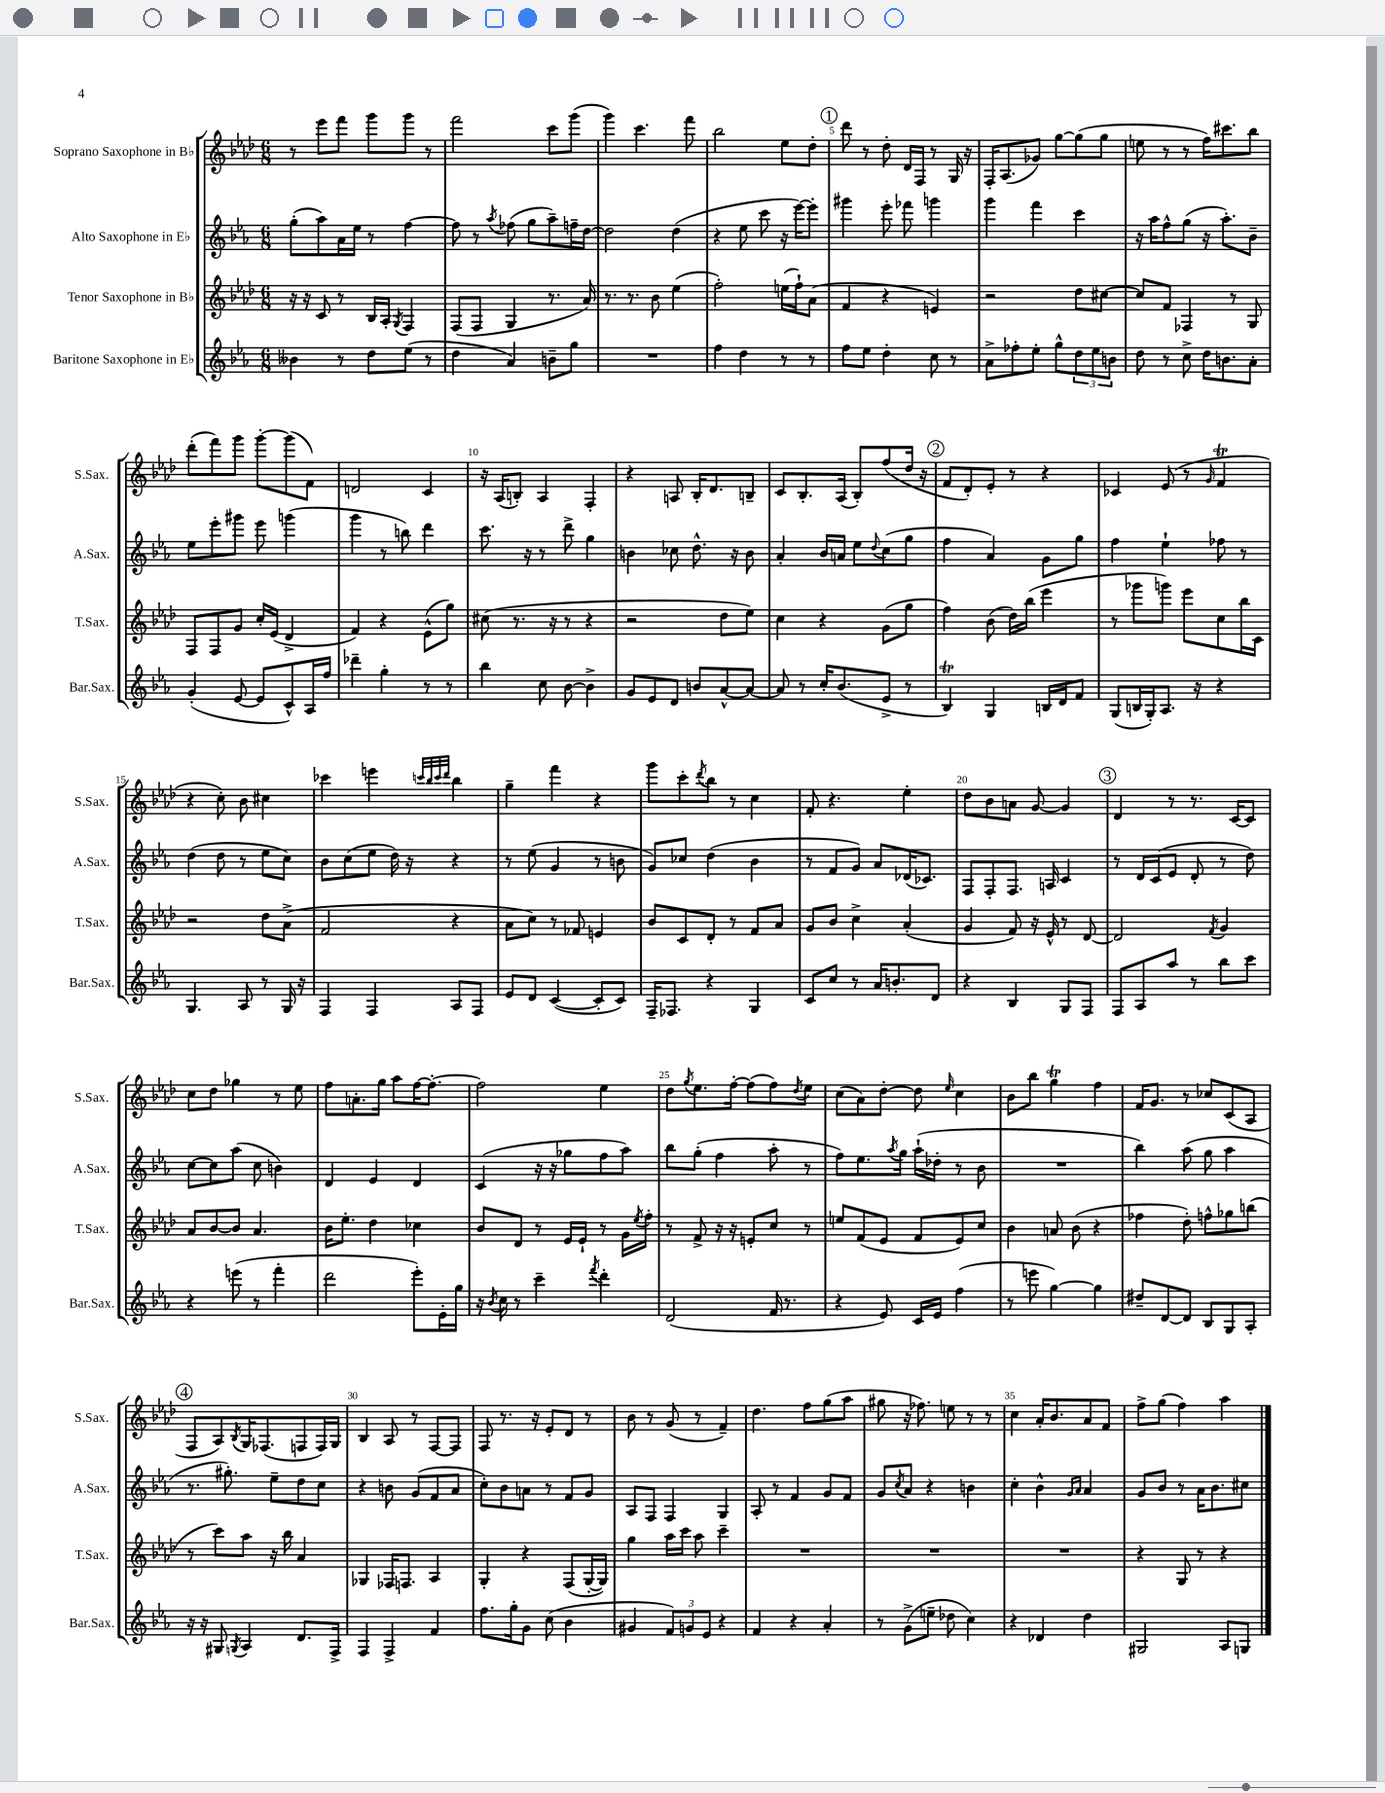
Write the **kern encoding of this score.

**kern	**kern	**kern	**kern
*part4	*part3	*part2	*part1
*staff4	*staff3	*staff2	*staff1
*I"Baritone Saxophone in E♭	*I"Tenor Saxophone in B♭	*I"Alto Saxophone in E♭	*I"Soprano Saxophone in B♭
*I'Bar.Sax.	*I'T.Sax.	*I'A.Sax.	*I'S.Sax.
*clefG2	*clefG2	*clefG2	*clefG2
*k[b-e-a-]	*k[b-e-a-d-]	*k[b-e-a-]	*k[b-e-a-d-]
*M6/8	*M6/8	*M6/8	*M6/8
=1	=1	=1	=1
4b--X\	16r	(8gg'\L	8r
.	16r	.	.
.	8c/	8aa-\)	8eee-\L
8r	8r	16a-\L	8fff\J
.	.	16ee-\JJ	.
8dd\L	16B-/LL	8r	8ggg\L
.	16A-'/JJ	.	.
.	8qG/	.	.
(8ee-\J	4F/	[4ff\	8ggg\J
8r	.	.	8r
=2	=2	=2	=2
4dd\	(8F/L	8ff\]	2fff\
.	8F/J	8r	.
.	.	8qaa-/	.
4a-/)	4G/	(8ff-X\	.
.	.	8gg\L	.
8bn~\L	8.r	8aa-~\)	8ccc\L
8gg\J	.	16ffn~\L	(8ggg\J
.	16a-/)	[16dd\JJ	.
=3	=3	=3	=3
2.r	8.r	2dd\]	4ggg\)
.	8.r	.	.
.	.	.	4.ccc\
.	8b-\	.	.
.	(4ee-\	(4dd\	.
.	.	.	8fff\
=4	=4	=4	=4
4ff\	2ff'\)	4r	2bb-\
4dd\	.	8ee-\	.
.	.	8ccc\	.
8r	(16een\LL	16r	8ee-\L
.	16ff`\J)	[16eee-\KL)	.
8r	(8a-\J	8eee-'\J]	8dd-'\J
!!LO:REH:place=s1:t=1
=5	=5	=5	=5
8ff\L	4f/	4ggg#X\	8ddd-\
8ee-\J	.	.	8r
4dd'\	4r	8eee-'\	8dd-'\
.	.	8fff-X\	16d-/LL
.	.	.	16F/JJ
8cc\	4en/)	4gggn\	8r
8r	.	.	16G/
.	.	.	16r
=6	=6	=6	=6
8a-^\L	2r	4ggg\	16F'/KL
.	.	.	(8.A-/
8ff-X'\	.	.	.
8ee-'\J	.	4fff\	8g-X/J)
8gg^^\L	.	.	[8gg\L
12dd\	8dd-\L	4ccc\	(8gg\]
12ee-\	.	.	.
.	[8cc#X\J	.	8gg\J
12bn\J	.	.	.
=7	=7	=7	=7
8dd\	8cc#/L]	16r	8een\
.	.	16aa-\KL	.
8r	8f/J	8ff^^\	8r
8cc^\	4F-X/	(8gg\J	8r
16dd\KL	.	16r	16ff\KL)
8.bn\	.	8.aa-'\L)	8.ccc#X\
.	8r	.	.
8a-'\J	8G/	8b-~\J	8bb-\J
!!LO:LB:g=z
=8	=8	=8	=8
(4g'/	8F/L	8ee-\L	(8ddd-'\L
.	8F/	8eee-'\	8fff\)
[8e-/	8g/J	8ggg#X\J	8ggg\J
8e-/L]	16cc'/LL	8eee-\	[8ggg'\L
.	(16e-/JJ	.	.
8c^^/)	4d-^/	(4gggn\	(8ggg\]
16A-/L	.	.	8f\J)
16ff/JJ	.	.	.
=9	=9	=9	=9
4ddd-X~\	4f/)	4ggg\	2dn/
4gg'\	4r	8r	.
.	.	8bbn\)	.
8r	(8e-^^\L	4ddd\	4c/
8r	8gg\J)	.	.
=10	=10	=10	=10
4bb-\	(8cc#X\	8.ccc\	16r
.	.	.	(16A-/KL
.	8.r	.	8Bn'/J)
.	.	16r	.
8cc\	.	8r	4A-/
.	16r	.	.
[8b-\	8r	8ddd^\	.
4b-^\]	4r	4gg\	4F'/
=11	=11	=11	=11
8g/L	2r	4bn\	4r
8e-/	.	.	.
8d/J	.	8cc-X\	8An/
8bn/L	.	8.dd^^\	16B-'/KL
.	.	.	8.d-/
[8a-^^/	8dd-\L	.	.
.	.	16r	.
8a-/J_	8ee-\J)	8b\	8Bn~/J
=12	=12	=12	=12
8a-/]	4cc\	4a-'/	8c/L
8r	.	.	8.B-'/
16cc'/KL	4r	16b-/LL	.
(8.b-/	.	16an/JJ	(16A-/Jk
.	.	8ee-\L	8B-'/L)
.	.	8qqdd/	.
8e-^/J	(8g\L	(8cc\	(8ff/
8r	8gg\J	8gg\J	16dd-/Jk
.	.	.	16r
!!LO:REH:place=s1:t=2
=13	=13	=13	=13
4B-T/)	4ff\)	4ff\	8f/L
.	.	.	8d-'/)
4G/	(8b-\	4a-/)	8e-'/J
.	16dd-\LL)	.	8r
.	(16bb-\JJ	.	.
16Bn/LL	4eee-\	8g\L	4r
16d/J	.	.	.
8f/J	.	8gg\J	.
=14	=14	=14	=14
(8G/L	8r	4ff\	4c-X/
16Bn/L	8ggg-X\L	.	.
16G'/J)	.	.	.
8.A-/J	8gggn\J)	4ee-`\	(8e-/
.	8eee-\L	.	8r
16r	.	.	.
.	.	.	16qqg/
4r	8cc\	8ff-X\	4fT/
.	16bb-\L	8r	.
.	16c\JJ	.	.
!!LO:LB:g=z
=15	=15	=15	=15
4.G/	2r	(4dd\	4r
.	.	8dd\	8cc'\)
8A-/	.	8r	8b-\
8r	8dd-\L	8ee-\L	4cc#X\
16G/	(8a-^\J	8cc\J)	.
16r	.	.	.
=16	=16	=16	=16
4F/	2f/	8b-\L	4ccc-X\
.	.	(8cc\	.
4F/	.	8ee-\J	4eeen\
.	.	16dd\)	.
.	.	16r	.
.	.	.	32qqcccn/LLL
.	.	.	32qqbb-/
.	.	.	32qqccc/
.	.	.	32qqddd-/JJJ
8A-/L	4r	4r	4bb-\
8F/J	.	.	.
=17	=17	=17	=17
8e-/L	8a-\L	8r	4gg~\
8d/J	8cc\J)	(8ee-\	.
([4c/	8r	4g/	4fff\
.	8f-X/	.	.
8c'/L]	4en/	8r	4r
8c/J)	.	8bn\	.
=18	=18	=18	=18
16F~/KL	8b-/L	8g/L)	8ggg\L
8.F-X/J	.	.	.
.	8c/	8cc-X/J	8ccc'\
.	.	.	8qddd-/
4r	8d-'/J	(4dd\	8bb-\J
.	8r	.	8r
4G/	8f/L	4b-\	4cc\
.	8a-/J	.	.
=19	=19	=19	=19
8c/L	8g/L	8r	8f'/
8cc/J	8b-/J	8f/L	4.r
8r	4cc^\	8g/J)	.
16a-/KL	.	8a-/L	.
8.bn'/	.	.	.
.	(4a-'/	(16d-X/K	4ee-'\
.	.	8.c-X/J)	.
8d/J	.	.	.
=20	=20	=20	=20
4r	4g/	8F/L	8dd-\L
.	.	8F'/	8b-\
4B-/	8f/)	8.F/J	8an\J
.	16r	.	[8g/
.	16e-^^/	16An/	.
8G/L	8r	4c/	4g/]
8F/J	[8d-/	.	.
!!LO:REH:place=s1:t=3
=21	=21	=21	=21
8F/L	2d-/]	8r	4d-/
8A-/	.	16d/LL	.
.	.	(16c/J	.
8aa-/J	.	8e-/J	8r
8r	.	8d'/	8.r
.	8qf/	.	.
8bb-\L	4g/	8r	.
.	.	.	[16c/KL
8ccc\J	.	8dd\)	8c/J]
!!LO:LB:g=z
=22	=22	=22	=22
4r	8a-/L	[8cc\L	8cc\L
.	[8b-/	8cc\]	8dd-\J
(8eeen\	8b-/J]	(8aa-\J	4gg-X\
8r	4.a-/	8cc\	.
4fff'\	.	4bn\)	8r
.	.	.	8ee-\
=23	=23	=23	=23
2ddd\	16b-\KL	4d/	8ff\L
.	8.ee-'\J	.	.
.	.	.	8.an'\
.	4dd-\	4e-/	.
.	.	.	16gg\Jk
.	.	.	8aa-\L
8eee-'\L)	4cc-X\	4d/	[16ff\K
.	.	.	8.ff'\J_
16e-'\L	.	.	.
16gg\JJ	.	.	.
=24	=24	=24	=24
16r	8b-/L	(4c/	2ff\]
8qb-/	.	.	.
16cc\	.	.	.
8r	8d-/J	.	.
4ccc~\	8r	16r	.
.	.	16r	.
.	16e-/LL	8gg-X\L	.
.	16e-`/JJ	.	.
8qfff/	.	.	.
4ddd'\	8r	8ff\	4ee-\
.	16g\LL	8aa-\J)	.
.	8qee-/	.	.
.	16ff'\JJ	.	.
=25	=25	=25	=25
(2d/	8r	8bb-\L	8dd-\L
.	.	.	8qgg/
.	8f^/	(8gg'\J	8.ee-\
.	16r	4ff\	.
.	16r	.	[16ff'\Jk
.	8en'/L	.	(8ff\L]
16f/	8cc/J	8aa-'\	8ff\)
8.r	.	.	.
.	.	.	8qdd-/
.	8r	8r	8ee-\J
=26	=26	=26	=26
4r	8een/L	8ff\L)	(8cc\L
.	(8f/	8.ee-\	8a-\)
8e-/)	8e-/J	.	[8dd-'\J
.	.	8qaa-/	.
.	.	16gg\Jk	.
16c/LL	8f/L	(16aa-`\LL	8dd-\]
16e-/JJ	.	16dd-X'\JJ	.
.	.	.	16qqee-/
(4ff\	8e-/)	8r	4cc\
.	8cc/J	8b-\	.
=27	=27	=27	=27
8r	4b-\	2.r	8b-\L
8eeen\	.	.	8bb-\J
[4gg\)	8an/	.	4ggt\
.	(8b-\	.	.
4gg\]	4r	.	4ff\
=28	=28	=28	=28
8dd#X~/L	4ff-X\	4bb-\)	16f/KL
.	.	.	8.g/J
[8d/	.	.	.
8d/J]	8dd-'\)	(8aa-\	8r
8B-/L	8ffn^^\L	8gg\	8cc-X/L
8G/	8gg-X\	4aa-\	(8c/
8A-'/J	(8bbn\J	.	8A-/J
!!LO:LB:g=z
!!LO:REH:place=s1:t=4
=29	=29	=29	=29
16r	8r	8.r	8F/L
16r	.	.	.
8G#X/	8ccc\L)	.	8A-/)
.	.	8.gg#X'\)	.
8qGn/	.	.	8qB-/
4A-/	8aa-\J	.	16G/K
.	.	.	(8.F-X/
.	16r	8ee-~\L	.
.	16bb-\	.	.
8.d/L	4a-/	8dd\	8Fn/
.	.	8cc\J	16F/L)
16F^/Jk	.	.	16G/JJ
=30	=30	=30	=30
4F/	4G-X/	4r	4B-/
4F^/	16F-X/KL	8bn\	8A-/
.	8.Fn/J	.	.
.	.	(8g/L	8r
4f/	4A-/	8f/	[8F/L
.	.	8a-/J	8F/J]
=31	=31	=31	=31
8.ff\L	4G'/	8cc'\L)	8F/
.	.	8b-\	8.r
16gg'\k	.	.	.
8g\J	4r	8an\J	.
.	.	.	16r
(8cc\	.	8r	8e-'/L
4b-\	(8F/L	8f/L	8d-/J
.	[16G'/L	8g/J	8r
.	16G/JJ])	.	.
=32	=32	=32	=32
4g#X/	4gg\	8A-/L	8b-\
.	.	8F/J	8r
12f/L)	16aa-\LL	4F/	(8g/
.	16ccc\JJ	.	.
12gn/	.	.	.
.	8aa-\	.	8r
12e-/J	.	.	.
4r	4ccc~\	4G/	4f~/)
=33	=33	=33	=33
4f/	2.r	8A-'/	4.dd-\
.	.	8r	.
4r	.	4f/	.
.	.	.	8ff\L
4a-'/	.	8g/L	(8gg\
.	.	8f/J	8aa-\J
=34	=34	=34	=34
8r	2.r	8g/L	8gg#X\
.	.	8qcc/	.
(8g^\L	.	8a-/J	16r
.	.	.	8.ff-X\)
8een~\J	.	4r	.
8dd-X\	.	.	8een\
4cc\)	.	4bn\	8r
.	.	.	8r
=35	=35	=35	=35
4r	2.r	4cc'\	4cc\
4d-X/	.	4b-^^\	16a-'/KL
.	.	.	8.b-/
.	.	16qqg/LL	.
.	.	16qqa-/JJ	.
4dd\	.	4a-/	8a-/
.	.	.	8f/J
=36	=36	=36	=36
2G#X/	4r	8g/L	8ff^\L
.	.	8b-/J	(8gg\J
.	8G/	8r	4ff\)
.	8r	16a-\KL	.
.	.	8.b-\	.
8A-/L	4r	.	4aa-\
8Gn/J	.	8cc#X\J	.
==	==	==	==
*-	*-	*-	*-
